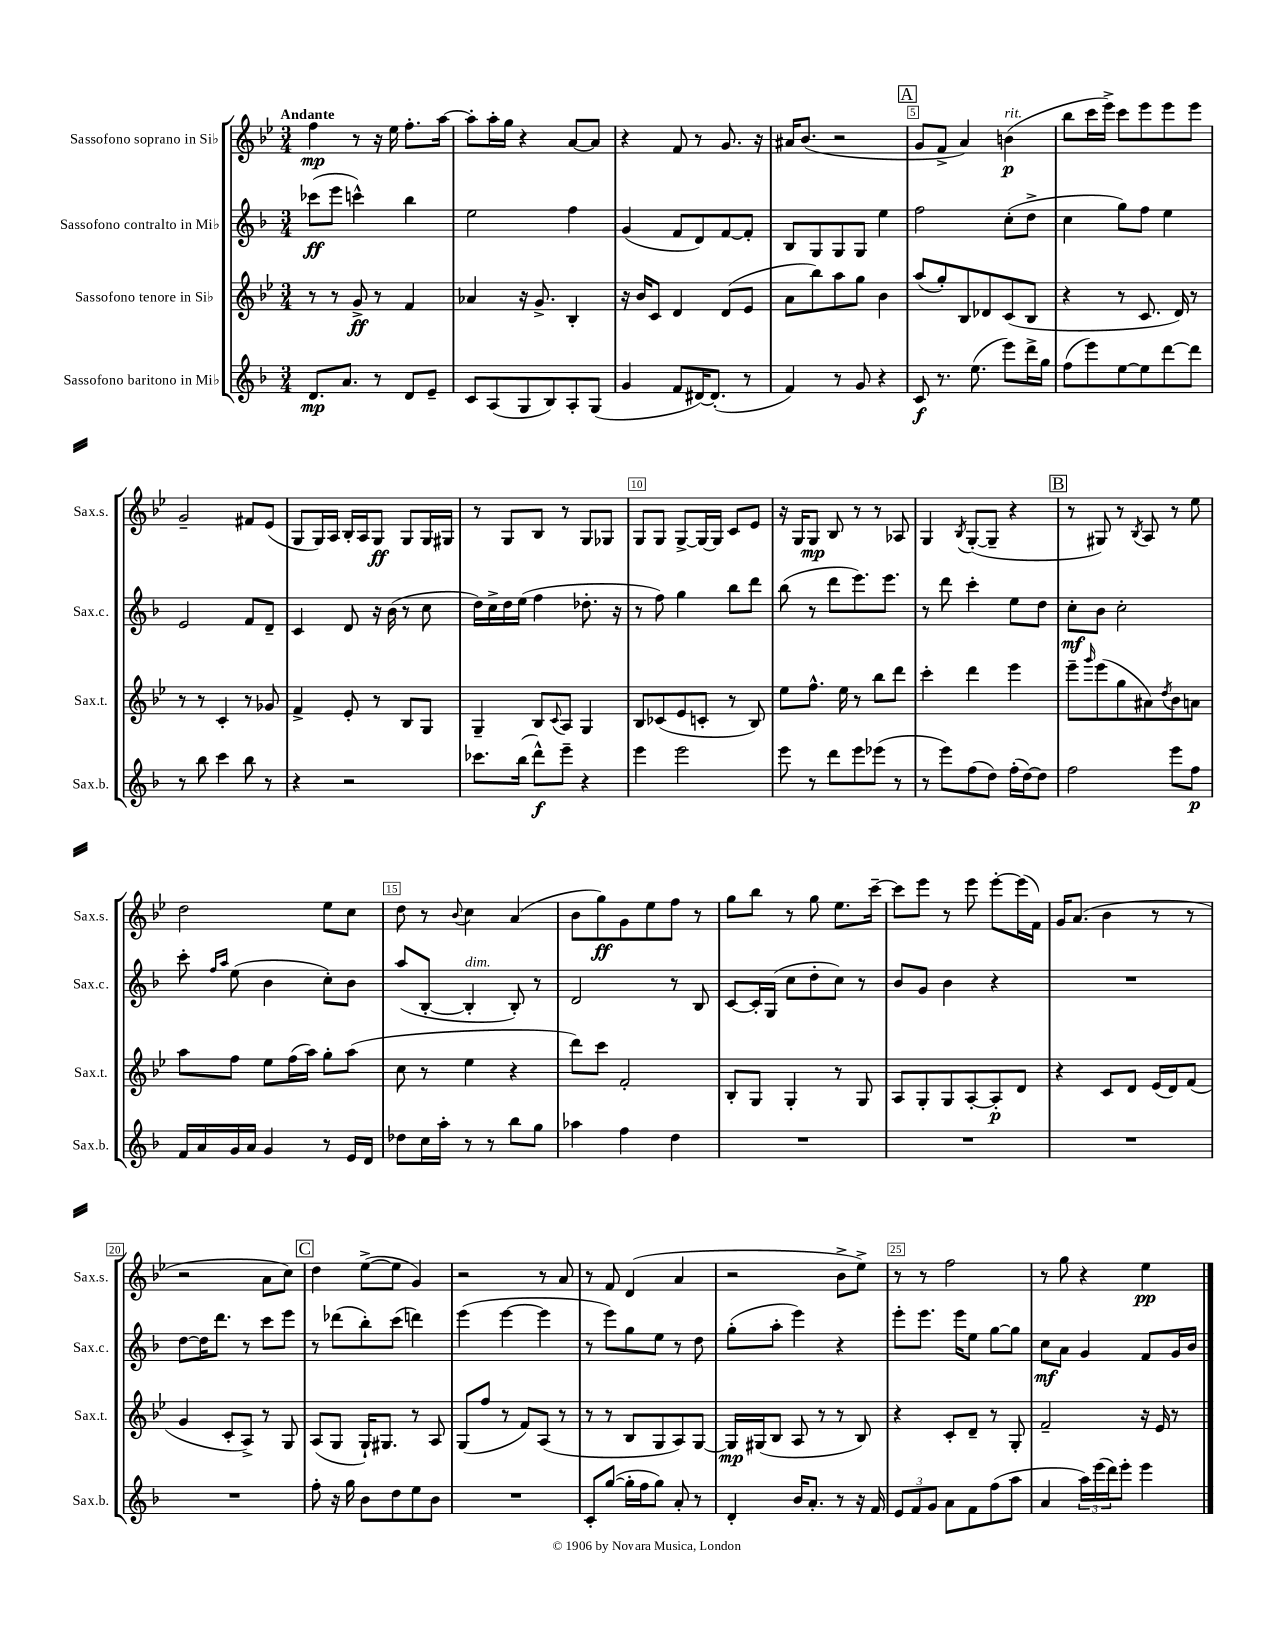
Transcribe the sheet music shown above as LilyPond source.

<<
\new StaffGroup <<
\new Staff = "s0" \with { instrumentName = "Sassofono soprano in Sib" shortInstrumentName = "Sax.s." } {
    \clef treble \key bes \major \numericTimeSignature \time 3/4 \tempo "Andante"
    f''4\mp r8 r16 ees''16 f''8.-. a''16~ |
    a''8-. a''16-. g''16 r4 a'8~ a'8 |
    r4 f'8 r8 g'8. r16 |
    ais'16 bes'8.( r2 |
    \mark \markup { \box "A" } g'8 f'8-> a'4) b'4\p^\markup { \italic "rit." }( |
    bes''8 c'''16 ees'''16->) c'''8 ees'''8 ees'''8 ees'''8 |
    g'2-- fis'8 ees'8( |
    g8 g16) a16 bes16-. a16 g8\ff g8 g16 gis16 |
    r8 g8 bes8 r8 g8 ges8 |
    g8 g8 g8~-> g16~ g16 c'8 ees'8 |
    r16 g16 g8\mp bes8 r8 r8 aes8 |
    g4 \acciaccatura { bes8 } g8~-.( g8-- r4 |
    \mark \markup { \box "B" } r8 gis8) r8 \acciaccatura { bes8 } a8 r8 ees''8 |
    d''2 ees''8 c''8 |
    d''8 r8 \appoggiatura { bes'8 } c''4 a'4( |
    bes'8 g''8\ff) g'8 ees''8 f''8 r8 |
    g''8 bes''8 r8 g''8 ees''8. c'''16~-- |
    c'''8 ees'''8 r8 ees'''8 ees'''8~-. ees'''16( f'16) |
    g'16 a'8.( bes'4 r8 r8 |
    r2 a'8 c''8) |
    \mark \markup { \box "C" } d''4 ees''8~->( ees''8 g'4) |
    r2 r8 a'8 |
    r8 f'8 d'4( a'4 |
    r2 bes'8-> ees''8->) |
    r8 r8 f''2 |
    r8 g''8 r4 ees''4\pp \bar "|." |
}
\new Staff = "s1" \with { instrumentName = "Sassofono contralto in Mib" shortInstrumentName = "Sax.c." } {
    \clef treble \key f \major \numericTimeSignature \time 3/4
    ces'''8\ff( e'''8 c'''4-^) bes''4 |
    e''2 f''4 |
    g'4( f'8 d'8) f'8~ f'8-. |
    bes8 g8 g8 g8 e''4 |
    \mark \markup { \box "A" } f''2 c''8-.( d''8-> |
    c''4 g''8) f''8 e''4 |
    e'2 f'8 d'8-- |
    c'4 d'8 r16 bes'16( r8 c''8 |
    d''16) c''16-> d''16 e''16( f''4 des''8.-. r16 |
    r8 f''8) g''4 bes''8 d'''8 |
    bes''8( r8 d'''8 e'''8.) e'''8. |
    r8 d'''8 c'''4-. e''8 d''8 |
    \mark \markup { \box "B" } c''8-.\mf bes'8 c''2-. |
    c'''8-. \grace { f''16 a''16 } e''8( bes'4 c''8-.) bes'8 |
    a''8( bes8~-. bes4-.^\markup { \italic "dim." } bes8-.) r8 |
    d'2 r8 bes8 |
    c'8~ c'16-. g16( c''8 d''8-. c''8) r8 |
    bes'8 g'8 bes'4 r4 |
    R2. |
    d''8~ d''16 d'''8. r8 c'''8 e'''8 |
    \mark \markup { \box "C" } r8 des'''8( bes''8-.) c'''8( d'''4) |
    e'''4( e'''4~ e'''4 |
    r8 e'''8) g''8 e''8 r8 d''8 |
    g''8-.( a''8-. e'''4) r4 |
    e'''8-. e'''8. e'''16 e''8 g''8~ g''8 |
    c''8\mf a'8 g'4 f'8 g'16 bes'16 \bar "|." |
}
\new Staff = "s2" \with { instrumentName = "Sassofono tenore in Sib" shortInstrumentName = "Sax.t." } {
    \clef treble \key bes \major \numericTimeSignature \time 3/4
    r8 r8 g'8->\ff r8 f'4 |
    aes'4 r16 g'8.-> bes4-. |
    r16 bes'16 c'8 d'4 d'8( ees'8 |
    a'8 bes''8) a''8 g''8 bes'4 |
    \mark \markup { \box "A" } a''8( g''8-.) bes8 des'8 c'8( bes8 |
    r4 r8 c'8. d'16) r8 |
    r8 r8 c'4-. r8 ges'8 |
    f'4-> ees'8-. r8 bes8 g8 |
    g4-- bes8 \appoggiatura { c'8 } a8 g4 |
    bes8 ces'8( ees'8 c'8-. r8 bes8) |
    ees''8 f''8.-^ ees''16 r8 bes''8 d'''8 |
    c'''4-. d'''4 ees'''4 |
    \mark \markup { \box "B" } ees'''8-- \grace { g'''16 } ees'''8( g''8 ais'8) \acciaccatura { d''8 } bes'8 a'8 |
    a''8 f''8 ees''8 f''16( a''16) g''8-. a''8( |
    c''8 r8 ees''4 r4 |
    d'''8) c'''8 f'2-. |
    bes8-. g8 g4-. r8 g8 |
    a8 g8-. g8 a8~-. a8-.\p d'8 |
    r4 c'8 d'8 ees'16( d'16) f'8( |
    g'4 c'8-. a8->) r8 g8 |
    \mark \markup { \box "C" } a8( g8 g16-!) gis8. r8 a8 |
    g8( f''8 r8 f'8) a8( r8 |
    r8 r8 bes8 g8 a8) g8~ |
    g16\mp gis16( bes8 a8 r8 r8 bes8) |
    r4 c'8-. d'8-- r8 g8-. |
    f'2-- r16 ees'16 r8 \bar "|." |
}
\new Staff = "s3" \with { instrumentName = "Sassofono baritono in Mib" shortInstrumentName = "Sax.b." } {
    \clef treble \key f \major \numericTimeSignature \time 3/4
    d'8.\mp a'8. r8 d'8 e'8-- |
    c'8 a8( g8 bes8) a8-. g8( |
    g'4 f'8 dis'16~) dis'8.-.( r8 |
    f'4) r8 g'8 r4 |
    \mark \markup { \box "A" } c'8\f r8. e''8.( e'''8) d'''16-> g''16 |
    f''8( e'''8) e''8~ e''8 d'''8~ d'''8 |
    r8 bes''8 c'''4 bes''8 r8 |
    r4 r2 |
    ces'''8. bes''16( d'''8-^\f) e'''8-- r4 |
    e'''4 e'''2 |
    e'''8 r8 d'''8 e'''8 ees'''8( r8 |
    r8 e'''8) f''8( d''8) f''16-.( d''16~) d''8 |
    \mark \markup { \box "B" } f''2 e'''8 f''8\p |
    f'16 a'16 g'16 a'16 g'4 r8 e'16 d'16 |
    des''8 c''16 a''16-. r8 r8 bes''8 g''8 |
    aes''4 f''4 d''4 |
    R2. |
    R2. |
    R2. |
    R2. |
    \mark \markup { \box "C" } f''8-. r16 g''16 bes'8 d''8 e''8 bes'8 |
    R2. |
    c'8-. g''8~( g''16-. f''16 g''8) a'8-. r8 |
    d'4-. bes'16 a'8.-. r8 r16 f'16 |
    \tuplet 3/2 { e'8 f'8 g'8 } a'8 f'8 f''8( a''8 |
    a'4 \tuplet 3/2 { a''16) e'''16( d'''16) } e'''8-. e'''4 \bar "|." |
}
>>
>>
\layout { \context { \Score \override BarNumber.break-visibility = ##(#f #t #t) barNumberVisibility = #(every-nth-bar-number-visible 5) \override BarNumber.stencil = #(make-stencil-boxer 0.1 0.3 ly:text-interface::print) } }
